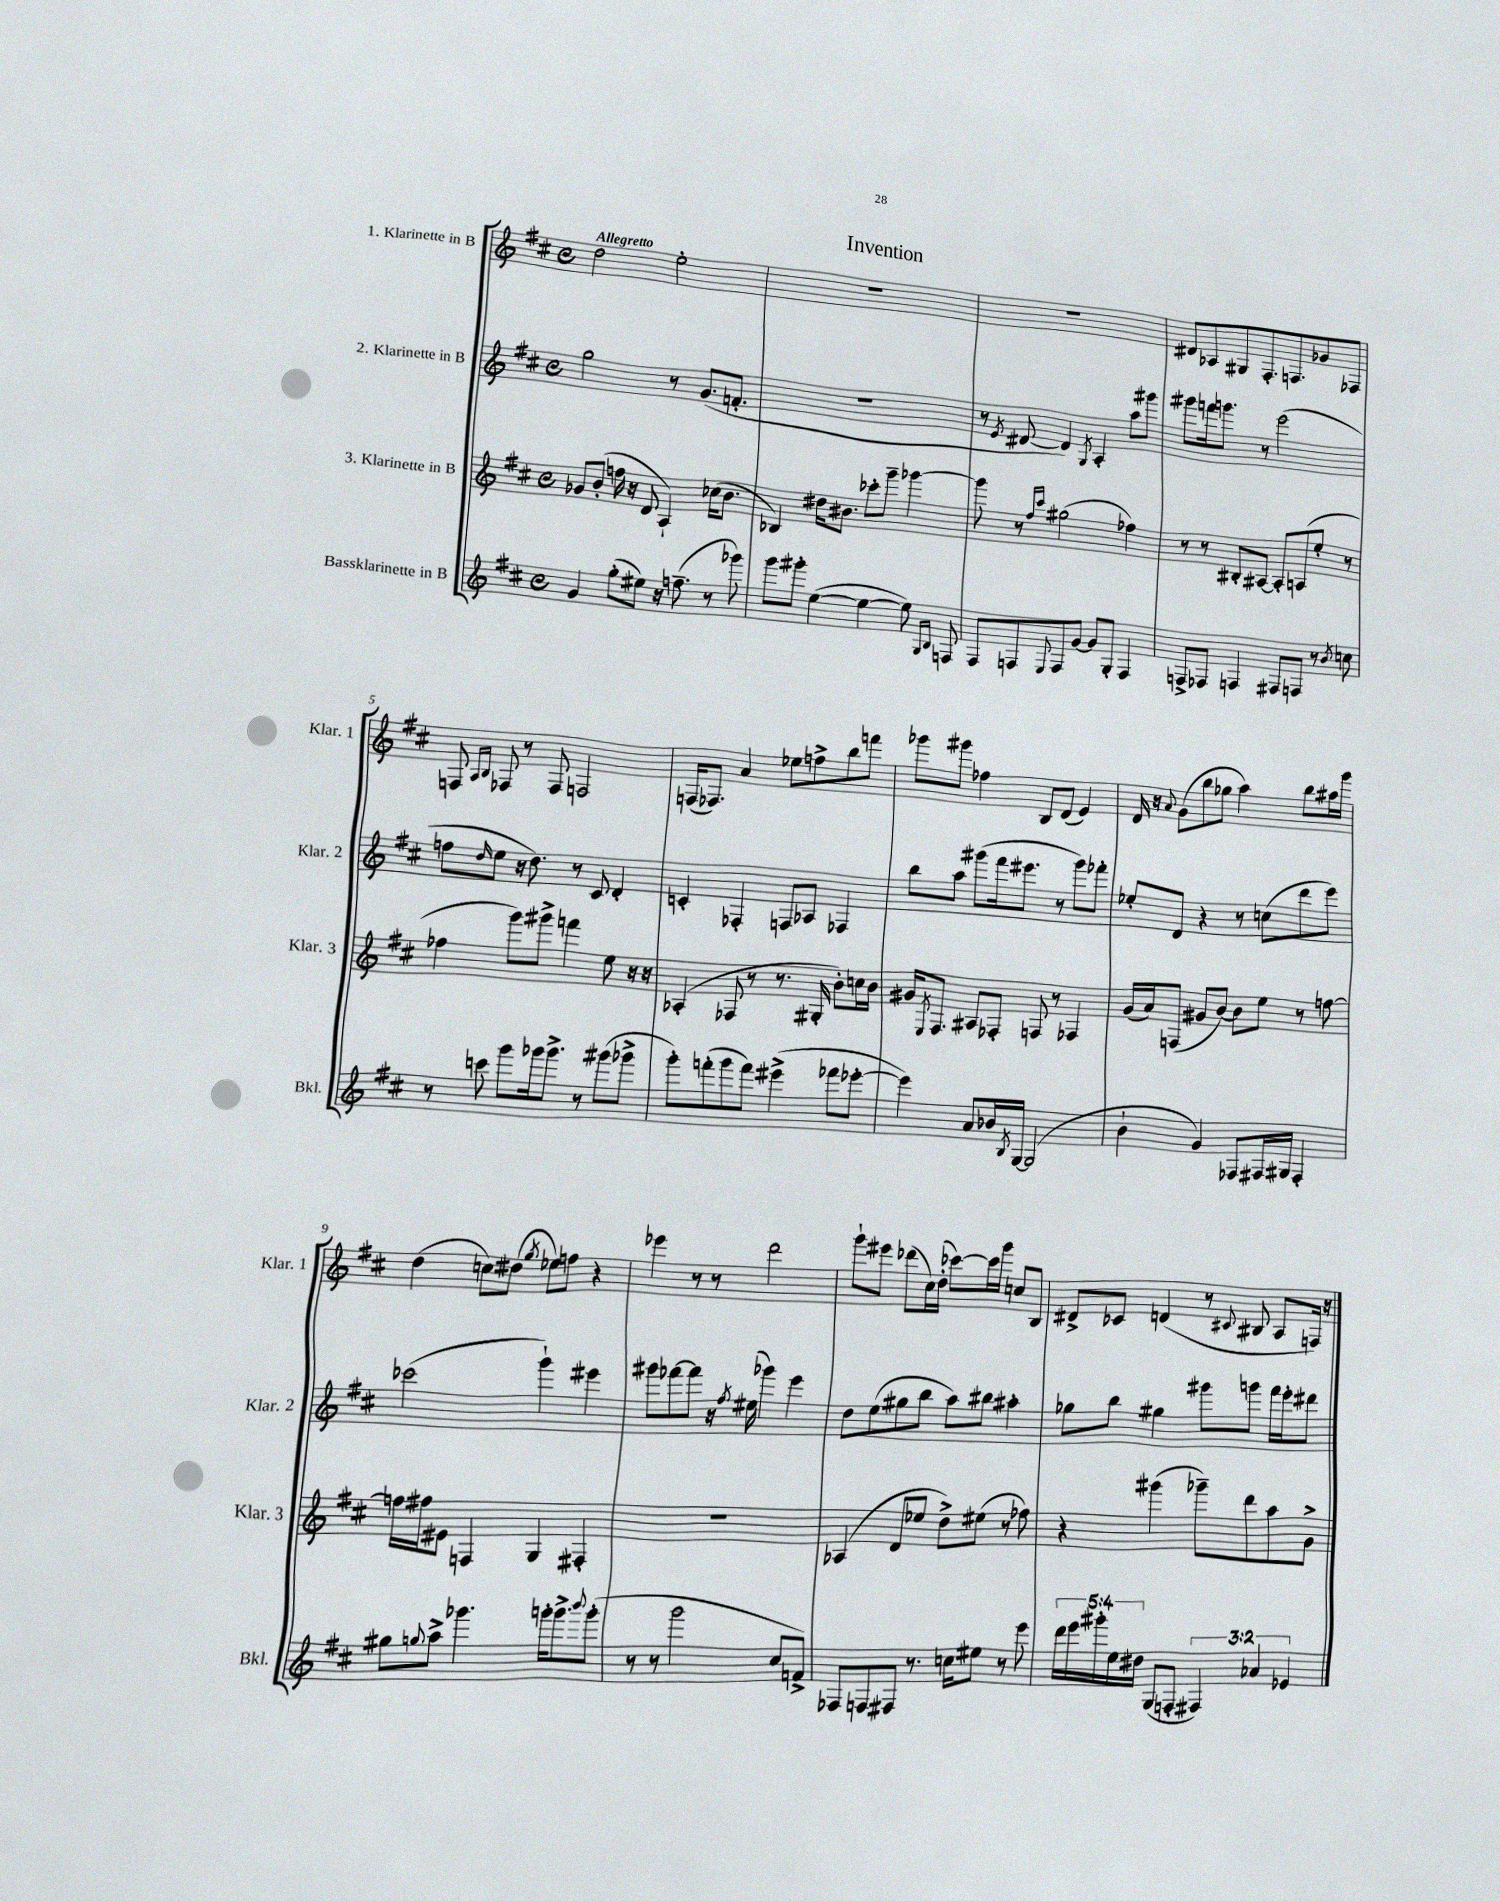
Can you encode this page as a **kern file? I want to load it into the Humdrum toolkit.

**kern	**kern	**kern	**kern
*part4	*part3	*part2	*part1
*staff4	*staff3	*staff2	*staff1
*I"Bassklarinette in B	*I"3. Klarinette in B	*I"2. Klarinette in B	*I"1. Klarinette in B
*I'Bkl.	*I'Klar. 3	*I'Klar. 2	*I'Klar. 1
*clefG2	*clefG2	*clefG2	*clefG2
*k[f#c#]	*k[f#c#]	*k[f#c#]	*k[f#c#]
*M4/4	*M4/4	*M4/4	*M4/4
*met(c)	*met(c)	*met(c)	*met(c)
=1	=1	=1	=1
!	!	!	!LO:TX:a:B:t=Allegretto
4g/	8g-X/L	2gg\	2dd\
.	(8b'/J	.	.
(8gg'\L	16ffn\	.	.
.	16r	.	.
8ee#X\J)	8d/	.	.
16r	4A`/)	8r	2ee'\
(8.ffn~\	.	.	.
.	.	(8.g/L	.
8r	(16cc-X\KL	.	.
.	8.b\J	8.fn'/J	.
8ggg-X\)	.	.	.
=2	=2	=2	=2
8ggg\L	4B-X/)	1r	1r
8ggg#X'\J	.	.	.
([4ee\	16dd#X\KL	.	.
.	8.b#X\J	.	.
4ee\_	8ccc-X'\L	.	.
.	8ggg~\J	.	.
8ee\])	[4ggg-X\	.	.
16qqG/LL	.	.	.
16qqB/JJ	.	.	.
8Fn/	.	.	.
=3	=3	=3	=3
8F#/L	8ggg-\]	8r	1r
.	.	8qe/	.
8Fn/	8r	[8d#X/	.
.	16qqff#/LL	.	.
8qqE/	16qqccc#/JJ	.	.
8F/	(2gg#X\	4d#/])	.
[8g/J	.	.	.
.	.	8qG/	.
8g/L]	.	4A'/	.
8G'/J	.	.	.
4F/	4ff-X\)	8aa\L	.
.	.	8ggg#X\J	.
=4	=4	=4	=4
8Fn^/L	8r	8ggg#X\L	8d#X/L
8F-X/J	8r	16fffn\k	8A-X/
.	.	8.gggn\J	.
4Fn/	8B#X'/L	.	8G#X/
.	[8A#X/J	8r	8.F#'/
8F#X/L	8A#'/L]	(2eee\	.
.	.	.	8.Fn/
8Fn/J	(8An/	.	.
8r	8ee'/J	.	8g-X/
8qb/	.	.	.
8ccn\	8r	.	8F-X/J
!!LO:LB:g=z
=5	=5	=5	=5
8r	4ff-X\	8ffn\L	8Fn/
.	.	.	16qqA/LL
.	.	16qqdd/	16qqB/JJ
8cccn\	.	8ee\J	8F-X/
8ggg\L	8ggg\L)	16r	8r
.	.	8.dd\)	.
16ggg-X\k	8ggg#X^\J	.	8F-/
8.ggg-^\J	.	.	.
.	4fffn\	8r	2Fn/
8r	.	8c#/	.
(8ggg#X\L	8ee\	4d'/	.
8ggg-X^\J	16r	.	.
.	16r	.	.
=6	=6	=6	=6
8ggg'\L)	(4A-X'/	4cn'/	(16Fn/KL
.	.	.	8.F-X/J)
(8fffn'\	.	.	.
8ggg\	8F-X/	4F-X'/	4a/
8fff\J)	8r	.	.
(4eee#X^\	8.r	8Fn/L	8ee-X\L
.	.	8A-X/J	8ffn^\
.	16G#X'/	.	.
8fff-X\L	8b'\L)	4F-X/	8bb\
[8eee-X'\J	16ccn\L	.	8fffn\J
.	16b\JJ	.	.
=7	=7	=7	=7
4eee-\])	16g#X/KL	8bb\L	8ggg-X\L
.	8qE/	.	.
.	8.F#/J	.	.
.	.	8aa\J	8ggg#X\J
8a/L	8A#X/L	(8ggg#X\L	4ff-X\
16b-X/L	8F-X'/J	16fff#\k	.
8qB/	.	.	.
[16G/JJ	.	8.eee#X\J	.
(2G/]	8Fn/	.	8B/L
.	8r	8r	(8d/J
.	4F-X/	8ggg#\L)	4e/)
.	.	8fff-X'\J	.
=8	=8	=8	=8
4b`\	(16g/LL	8ee-X'/L	16d/
.	16a/J)	.	16r
.	.	.	8qqa/
.	(8Fn/J	8d/J	(8g\L
4g/)	8g#X/L	4r	8bb\
.	[8b/J)	.	8gg-X\J
8F-X/L	8b\L]	8r	4aa\)
16F#X/L	8ee\J	(8ccn\L	.
16G#X/JJ	.	.	.
4F#'/	8r	8ddd\	8bb\L
.	[8ffn\	8eee\J)	16aa#X\L
.	.	.	16ggg\JJ
!!LO:LB:g=z
=9	=9	=9	=9
8gg#X\L	16ffn\LL]	(2ccc-X\	(4dd\
.	16ff#X\J	.	.
8qqggn/	.	.	.
8aa^\J	8e#X\J	.	.
4.ggg-X\	4Fn/	.	8ccn\L)
.	.	.	(8dd#X\J
.	.	.	8qgg/
.	4G/	4ggg`\)	8ee-X\L)
16gggn'\KL	.	.	8ffn\J
8.ggg^\	.	.	.
.	4F#X'/	4eee#X\	4r
8qqbbb/	.	.	.
(8ggg'\J	.	.	.
=10	=10	=10	=10
8r	1r	8ggg#X\L	4eee-X\
8r	.	[8fff-X\	.
2ggg\	.	8fff-\J]	8r
.	.	16r	8r
.	.	8qff#/	.
.	.	(16ee#X\	.
.	.	4ggg-X\)	2ddd\
8cc#/L	.	4eee\	.
8fn^/J)	.	.	.
=11	=11	=11	=11
8F-X/L	(4A-X/	8dd\L	8ggg`\L
8Fn/	.	(8ee\	8eee#X\J
8F#X/J	8d/L	8gg#X\	(8ddd-X\L
8.r	8ee-X/J	8bb\J	16cc#\L)
.	.	.	(16dd'\JJ
.	8dd^\L)	8aa\L)	[8ccc-X\L)
16ccn\KL	.	.	.
8ee#X\J	(8ee#X\J	8bb#X\J	16ccc-\L]
.	.	.	16ggg\JJ
8r	8r	4aa#X'\	8ccn/L
8eee\	8ff-X\)	.	8B/J
=12	=12	=12	=12
20ddd\LL	4r	8gg-X\L	8d#X^/L
20eee\	.	.	.
20ggg#X'\	.	.	.
.	.	8bb\J	8c-X/J
20ee\	.	.	.
20dd#X\JJ	.	.	.
(8G/L	(4ggg#X\	4gg#X\	(4dn/
8Fn'/J	.	.	.
6F#X/)	8ggg-X~\L)	8ggg#X\L	8r
.	.	.	8qqc#X/
.	8ddd\	8gggn\J	8B#X/
6a-X/	.	.	.
.	8aa\	16fff#\LL	8A/L
.	.	16eee'\J	.
6e-X/	.	.	.
.	8g^\J	8ddd#X\J	16Fn/Jk)
.	.	.	16r
==	==	==	==
*-	*-	*-	*-
